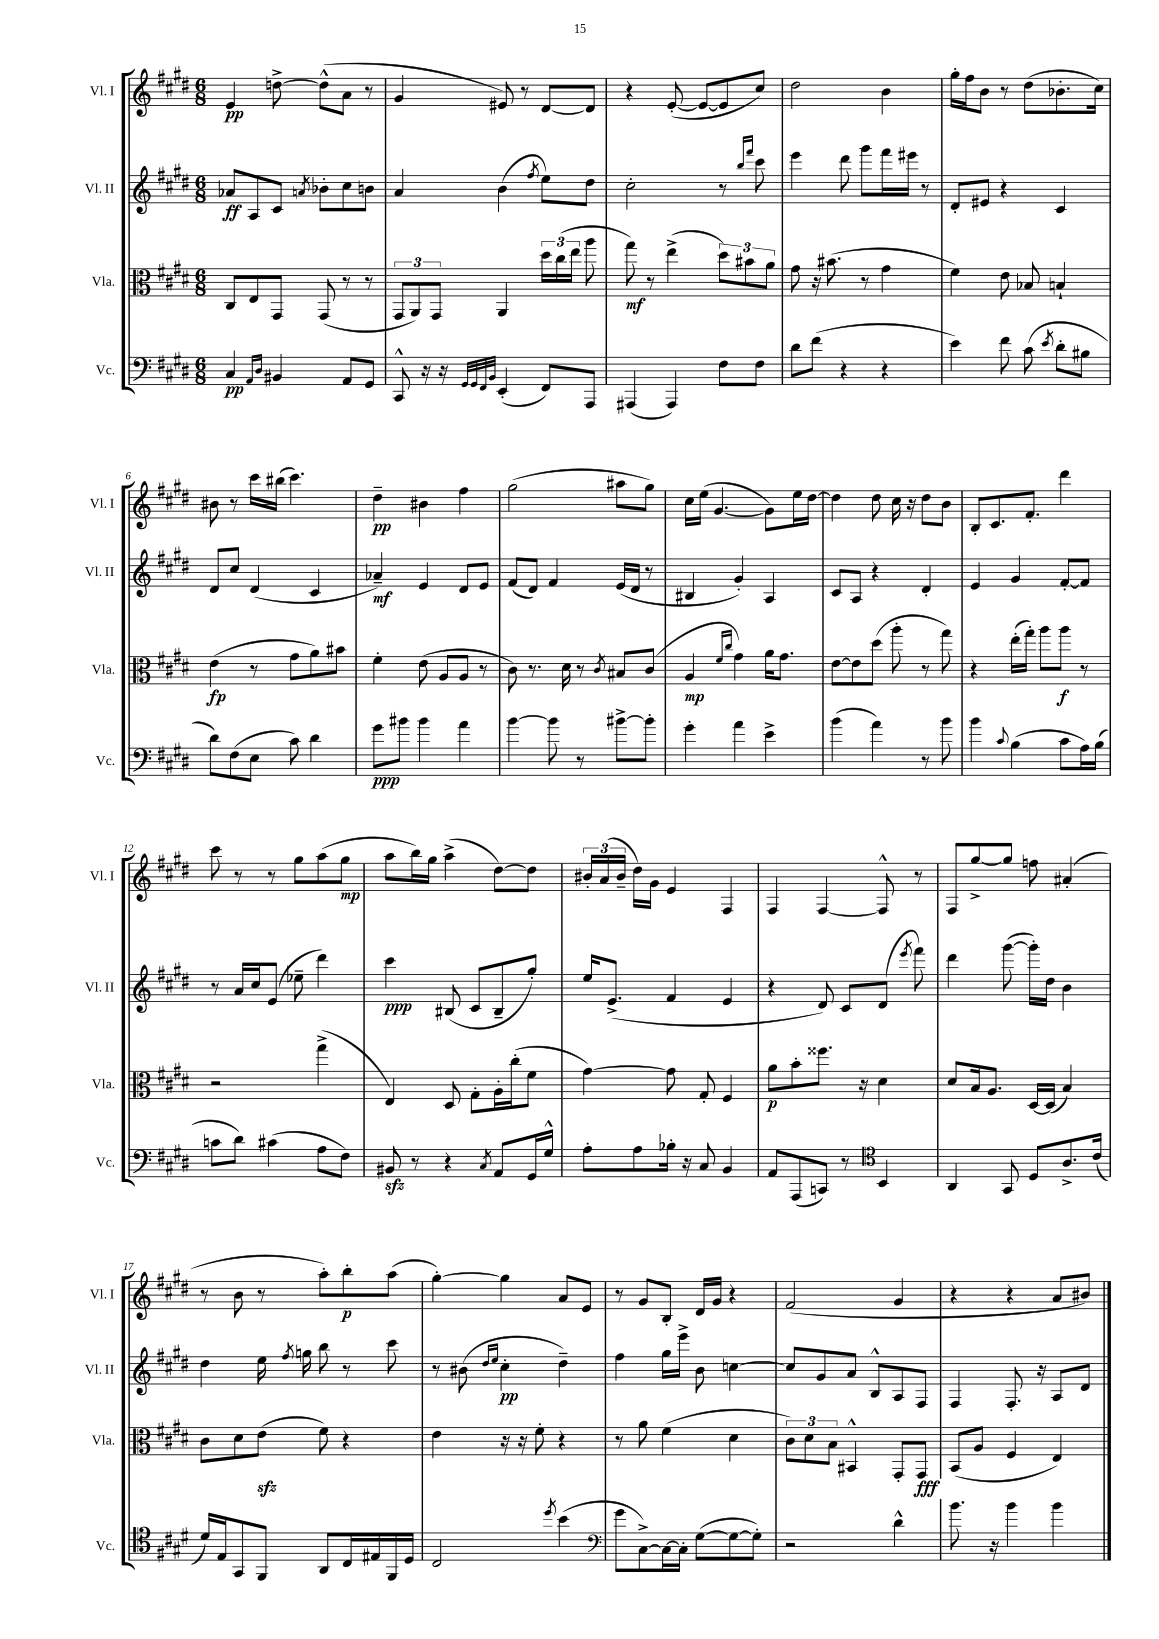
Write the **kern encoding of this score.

**kern	**kern	**kern	**kern
*staff4	*staff3	*staff2	*staff1
*clefF4	*clefC3	*clefG2	*clefG2
*k[f#c#g#d#]	*k[f#c#g#d#]	*k[f#c#g#d#]	*k[f#c#g#d#]
*M6/8	*M6/8	*M6/8	*M6/8
4C#	8C#	8a-	4e
.	8E	8A	.
16qqAA	.	.	.
16qqD#	.	.	.
4BB#	8GG#	8c#	[8dd^
.	.	8qa	.
.	(8GG#	8b-'	(8dd^^]
8AA	8r	8cc#	8a
8GG#	8r	8b	8r
=	=	=	=
8CC#^^	12GG#	4a	4g#
.	12AA)	.	.
16r	.	.	.
.	12GG#	.	.
16r	.	.	.
32qqGG#	.	.	.
32qqGG#	.	.	.
32qqFF#	.	.	.
32qqBB	.	.	.
(4EE'	4AA	(4b	8e#)
.	.	.	8r
.	.	8qff#	.
8FF#)	24dd#	8ee)	[8d#
.	(24cc#	.	.
.	24ee	.	.
8AAA	8aa	8dd#	8d#]
=	=	=	=
(4AAA#	8gg#)	2cc#'	4r
.	8r	.	.
4AAA#)	(4ee^	.	([8e'
.	.	.	8e_
8F#	12dd#)	8r	8e]
.	12b#	.	.
.	.	16qqbb	.
.	.	16qqfff#	.
8F#	.	8ccc#	8cc#)
.	12a	.	.
=	=	=	=
8d#	8g#	4eee	2dd#
(8f#	16r	.	.
.	(8.b#	.	.
4r	.	8ddd#	.
.	8r	8ggg#	.
4r	4g#	16fff#	4b
.	.	16eee#	.
.	.	8r	.
=	=	=	=
4e)	4f#)	8d#'	16gg#'
.	.	.	16ff#
.	.	8e#	8b
8f#	8e	4r	8r
(8c#	8B-	.	(8dd#
8qe	.	.	.
8d#'	4B`	4c#	8.b-'
8B#	.	.	.
.	.	.	16cc#)
=	=	=	=
8d#)	(4e	8d#	8b#
(8F#	.	8cc#	8r
8E	8r	(4d#	16ccc#
.	.	.	(16bb#
8c#)	8g#	.	4.ccc#)
4d#	8a)	4c#	.
.	8b#	.	.
=	=	=	=
8g#	4f#'	4a-~)	4dd#~
8b#	.	.	.
4b#	(8e	4e	4b#
.	8A	.	.
4a	8A	8d#	4ff#
.	8r	8e	.
=	=	=	=
[4b	8c#)	(8f#	(2gg#
.	8.r	8d#)	.
8b]	.	4f#	.
.	16d#	.	.
8r	8r	.	.
.	8qc#	.	.
[8b#^	8B#	(16e	8aa#
.	.	16d#	.
8b#']	(8c#	8r	8gg#)
=	=	=	=
4g#'	4A	4B#	16cc#
.	.	.	(16ee
.	.	.	[4.g#
.	16qqf#	.	.
.	16qqcc#	.	.
4a	4g#)	4g#')	.
4e^	16a	4A	8g#])
.	8.g#	.	.
.	.	.	16ee
.	.	.	[16dd#
=	=	=	=
(4b	[8e	8c#	4dd#]
.	8e]	8A	.
4a)	(8dd#	4r	8dd#
.	8aa'	.	16cc#
.	.	.	16r
8r	8r	4d#'	8dd#
8b	8gg#)	.	8b
=	=	=	=
4b	4r	4e	8B'
.	.	.	8.c#
8qqc#	.	.	.
(4B	(16ee'	4g#	.
.	16gg#')	.	8.f#'
.	8aa	.	.
8c#	8aa	[8f#'	4ddd#
16A)	8r	8f#]	.
(16B	.	.	.
=	=	=	=
8c	2r	8r	8ccc#
8d#)	.	16a	8r
.	.	16cc#	.
(4c#	.	(8e	8r
.	.	8ee-~	8gg#
8A	(4gg#^	4ddd#)	(8aa
8F#)	.	.	8gg#
=	=	=	=
8BB#	4E)	4ccc#	8aa
8r	.	.	16bb)
.	.	.	16gg#
4r	8D#	(8B#	(4aa^
.	8G#'	8c#	.
8qC#	.	.	.
8AA	16A'	8B#~	[8dd#)
.	(16cc#'	.	.
16GG#	8f#	8gg#')	8dd#]
16G#^^	.	.	.
=	=	=	=
8A'	[4g#)	16ee	24b#'
.	.	.	(24a
.	.	(8.e^	.
.	.	.	24b#~
8A	.	.	16dd#)
.	.	.	16g#
16B-'	8g#]	4f#	4e
16r	.	.	.
8C#	8G#'	.	.
4BB	4F#	4e	4F#
=	=	=	=
8AA	8a	4r	4F#
(8AAA	8b'	.	.
8CC)	8.ff##	8d#)	[4F#
8r	.	8c#	.
.	16r	.	.
*clefC4	*	*	*
4BB	4d#	(8d#	8F#^^]
.	.	8qeee	.
.	.	8fff#)	8r
=	=	=	=
4AA	8d#	4ddd#	8F#
.	16B	.	[8gg#^
.	8.A	.	.
8GG#	.	([8ggg#	8gg#]
8D#	[16D#	16ggg#'])	8ff
.	(16D#]	16dd#	.
8.A^	4B)	4b	(4a#'
(16c#	.	.	.
=	=	=	=
16d#)	8c#	4dd#	8r
16E	.	.	.
8GG#	8d#	.	8b
8FF#	(8e	16ee	8r
.	.	8qff#	.
.	.	16gg	.
8AA	8f#)	8bb	8aa')
16C#	4r	8r	8bb'
16E#	.	.	.
16FF#	.	8ccc#	(8aa
16D#	.	.	.
=	=	=	=
2C#	4e	8r	[4gg#')
.	.	(8b#	.
.	.	16qqdd#	.
.	.	16qqee	.
.	16r	4cc#'	4gg#]
.	16r	.	.
.	8f#'	.	.
8qdd#	.	.	.
(4b	4r	4dd#~)	8a
.	.	.	8e
=	=	=	=
*clefF4	*	*	*
8g#	8r	4ff#	8r
[8C#^)	8a	.	8g#
16C#_	(4f#	16gg#	8B'
16C#']	.	16eee^	.
([8G#	.	8b	16d#
.	.	.	16g#
8G#_	4d#	[4cc	4r
8G#'])	.	.	.
=	=	=	=
2r	12c#)	8cc]	(2f#
.	12d#	.	.
.	.	8g#	.
.	12B	.	.
.	4BB#^^	8a	.
.	.	8B^^	.
4d#^^	8GG#'	8A	4g#
.	8GG#	8F#	.
=	=	=	=
8.b	(8BB	4F#	4r
.	8A	.	.
16r	.	.	.
4b	4F#	8.F#'	4r
.	.	16r	.
4b	4E)	8A	8a
.	.	8d#	8b#)
==	==	==	==
*-	*-	*-	*-
